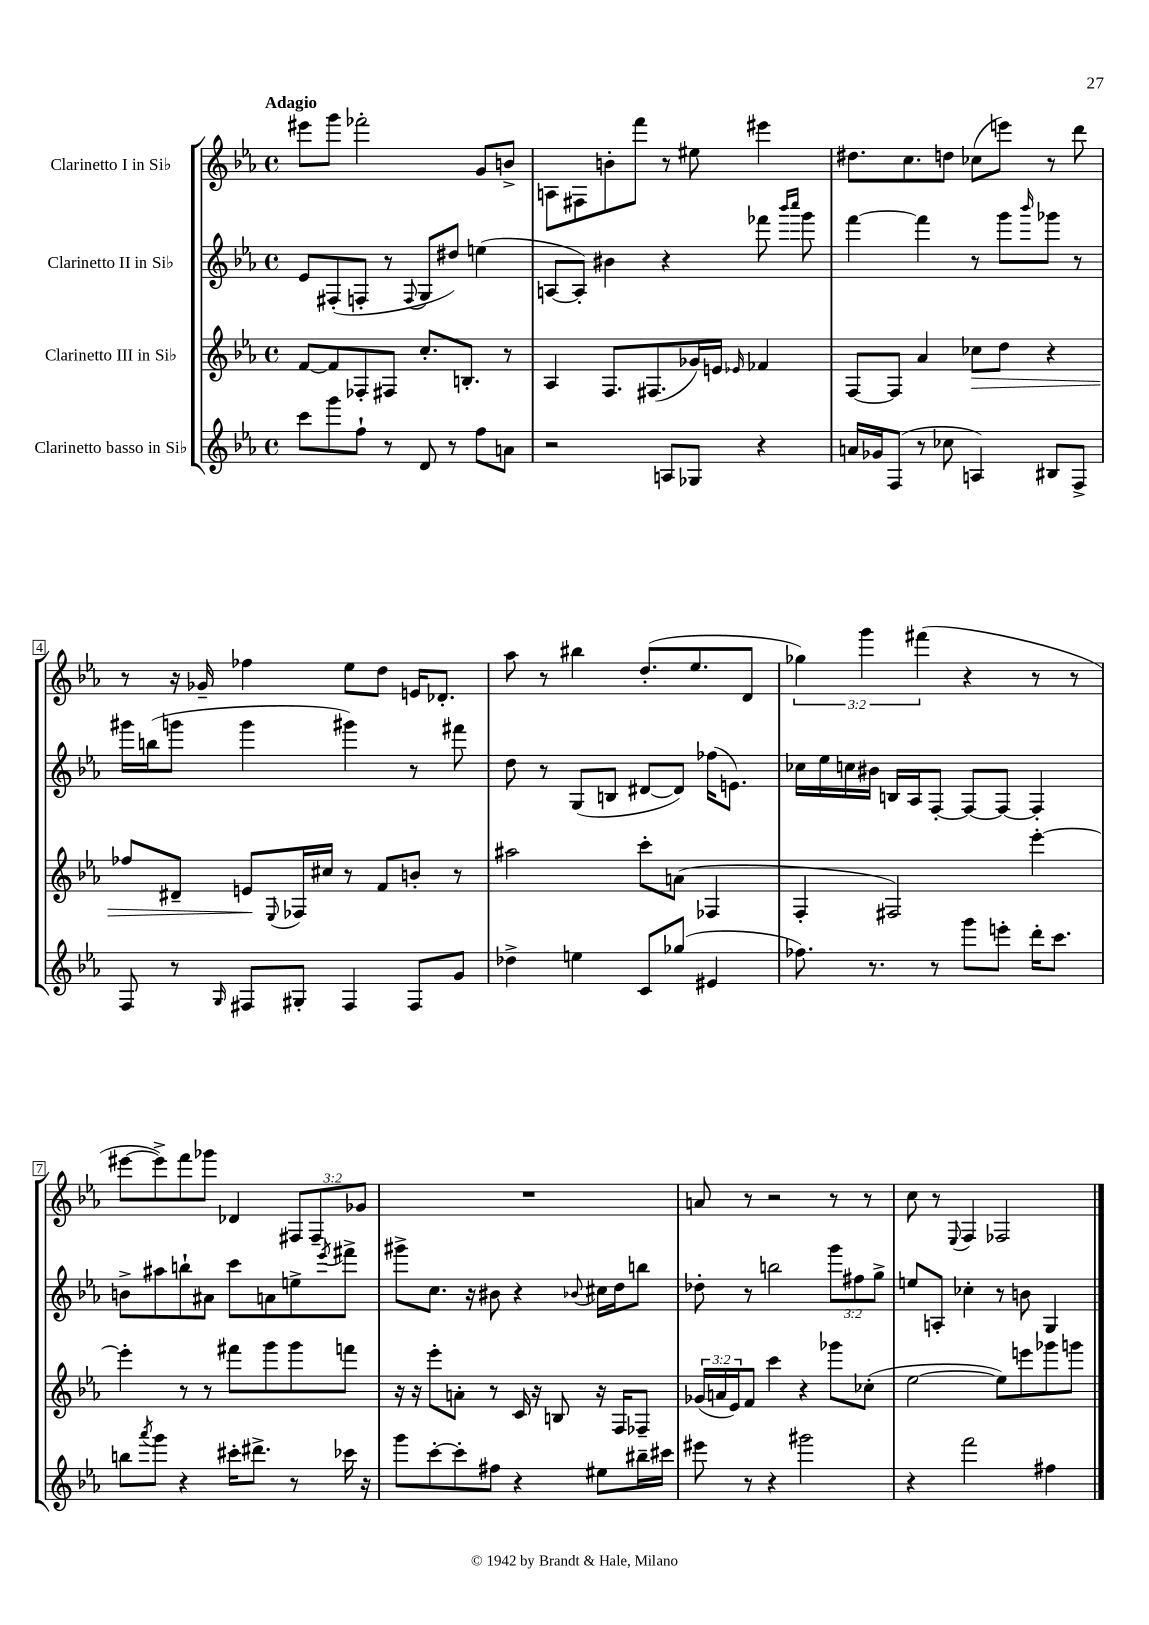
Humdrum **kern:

**kern	**kern	**kern	**kern
*staff4	*staff3	*staff2	*staff1
*clefG2	*clefG2	*clefG2	*clefG2
*k[b-e-a-]	*k[b-e-a-]	*k[b-e-a-]	*k[b-e-a-]
*M4/4	*M4/4	*M4/4	*M4/4
*met(c)	*met(c)	*met(c)	*met(c)
8ccc	[8f	8e-	8eee#
8ggg	8f]	(8F#'	8ggg
8ff`	8F-'	8F'	2fff-'
8r	8F#	8r	.
.	.	8qqF	.
8d	8.cc'	8G	.
8r	.	8dd#)	.
.	8.B'	.	.
8ff	.	(4ee	8g
8a	8r	.	8b^
=	=	=	=
2r	4A-	[8A	8A
.	.	8A'])	8F#
.	8.F	4b#	8b'
.	.	.	8fff
.	(8.F#	.	.
8A	.	4r	8r
8G-	16g-)	.	8ee#
.	16e	.	.
.	16qqe-	.	.
4r	4f-	8fff-	4eee#
.	.	16qqbbb-	.
.	.	16qqcccc	.
.	.	8ggg	.
=	=	=	=
16a	[8F	[4fff	8.dd#
16g-	.	.	.
(8F	8F]	.	.
.	.	.	8.cc
8r	4a-	4fff]	.
8cc-	.	.	8dd
4A)	8cc-	8r	(8cc-
.	8dd	8ggg	8eee)
.	.	16qqbbb-	.
8B#	4r	8ggg-	8r
8F^	.	8r	8ddd
=	=	=	=
8F	8ff-	16ggg#	8r
.	.	(16bb	.
8r	8d#~	8ggg	16r
.	.	.	16g-~
16qqG	.	.	.
8F#	8e	4ggg	4ff-
.	8qqE-	.	.
8G#'	16F-	.	.
.	16cc#	.	.
4F#	8r	4ggg#)	8ee-
.	8f	.	8dd
8F#	8b'	8r	16e
.	.	.	8.d-'
8g	8r	8fff#	.
=	=	=	=
4dd-^	2aa#	8dd	8aa-
.	.	8r	8r
4ee	.	(8G	4bb#
.	.	8B	.
8c	8ccc'	[8d#	(8.dd'
(8gg-	(8a	8d#])	.
.	.	.	8.ee-
4e#	4F-	(16ff-	.
.	.	8.e)	.
.	.	.	8d
=	=	=	=
8.ff-)	4F'	16cc-	6gg-)
.	.	16ee-	.
.	.	16cc	.
.	.	.	6ggg
8.r	.	16b#	.
.	2F#)	16B	.
.	.	16A-	.
.	.	.	(6fff#
8r	.	[8F'	.
8ggg	.	8F_	4r
8eee'	.	8F_	.
16ddd'	[4eee-'	4F']	8r
8.ccc	.	.	.
.	.	.	8r
=	=	=	=
8bb	4eee-']	8b^	[8eee#
8qaaa-	.	.	.
8ggg	.	8aa#	8eee#^])
4r	8r	8bb`	8fff
.	8r	8a#	8ggg-
16ccc#'	8fff#	8ccc	4d-
8.ddd#^	.	.	.
.	8ggg	8a	.
8r	8ggg	8ee^	12F#
.	.	.	12F#~
.	.	8qeee-	.
16ccc-	8fff	8fff#^	.
.	.	.	12g-
16r	.	.	.
=	=	=	=
8ggg	16r	8ggg#^	1r
.	16r	.	.
[8ccc'	8eee-'	8.cc	.
8ccc']	8a'	.	.
.	.	16r	.
8ff#	8r	8b#	.
4r	16c	4r	.
.	16r	.	.
.	8B	.	.
.	.	8qqb-	.
8ee#	16r	16cc#	.
.	16F	16dd	.
16bb#~	8F-~	8bb	.
16ccc#	.	.	.
=	=	=	=
8eee#	(24g-	8dd-'	8a
.	24a	.	.
.	24e-)	.	.
8r	8f	8r	8r
4r	4ccc	2bb	2r
2ggg#	4r	.	.
.	8ggg-	12ggg	8r
.	.	12ff#	.
.	(8cc-'	.	8r
.	.	12gg^	.
=	=	=	=
4r	[2ee-	8ee	8cc
.	.	8A'	8r
.	.	.	8qqE-
2fff	.	4cc-'	4F
.	8ee-])	8r	2F-
.	8eee	8b	.
4ff#	8ggg-	4G	.
.	8ggg	.	.
==	==	==	==
*-	*-	*-	*-
